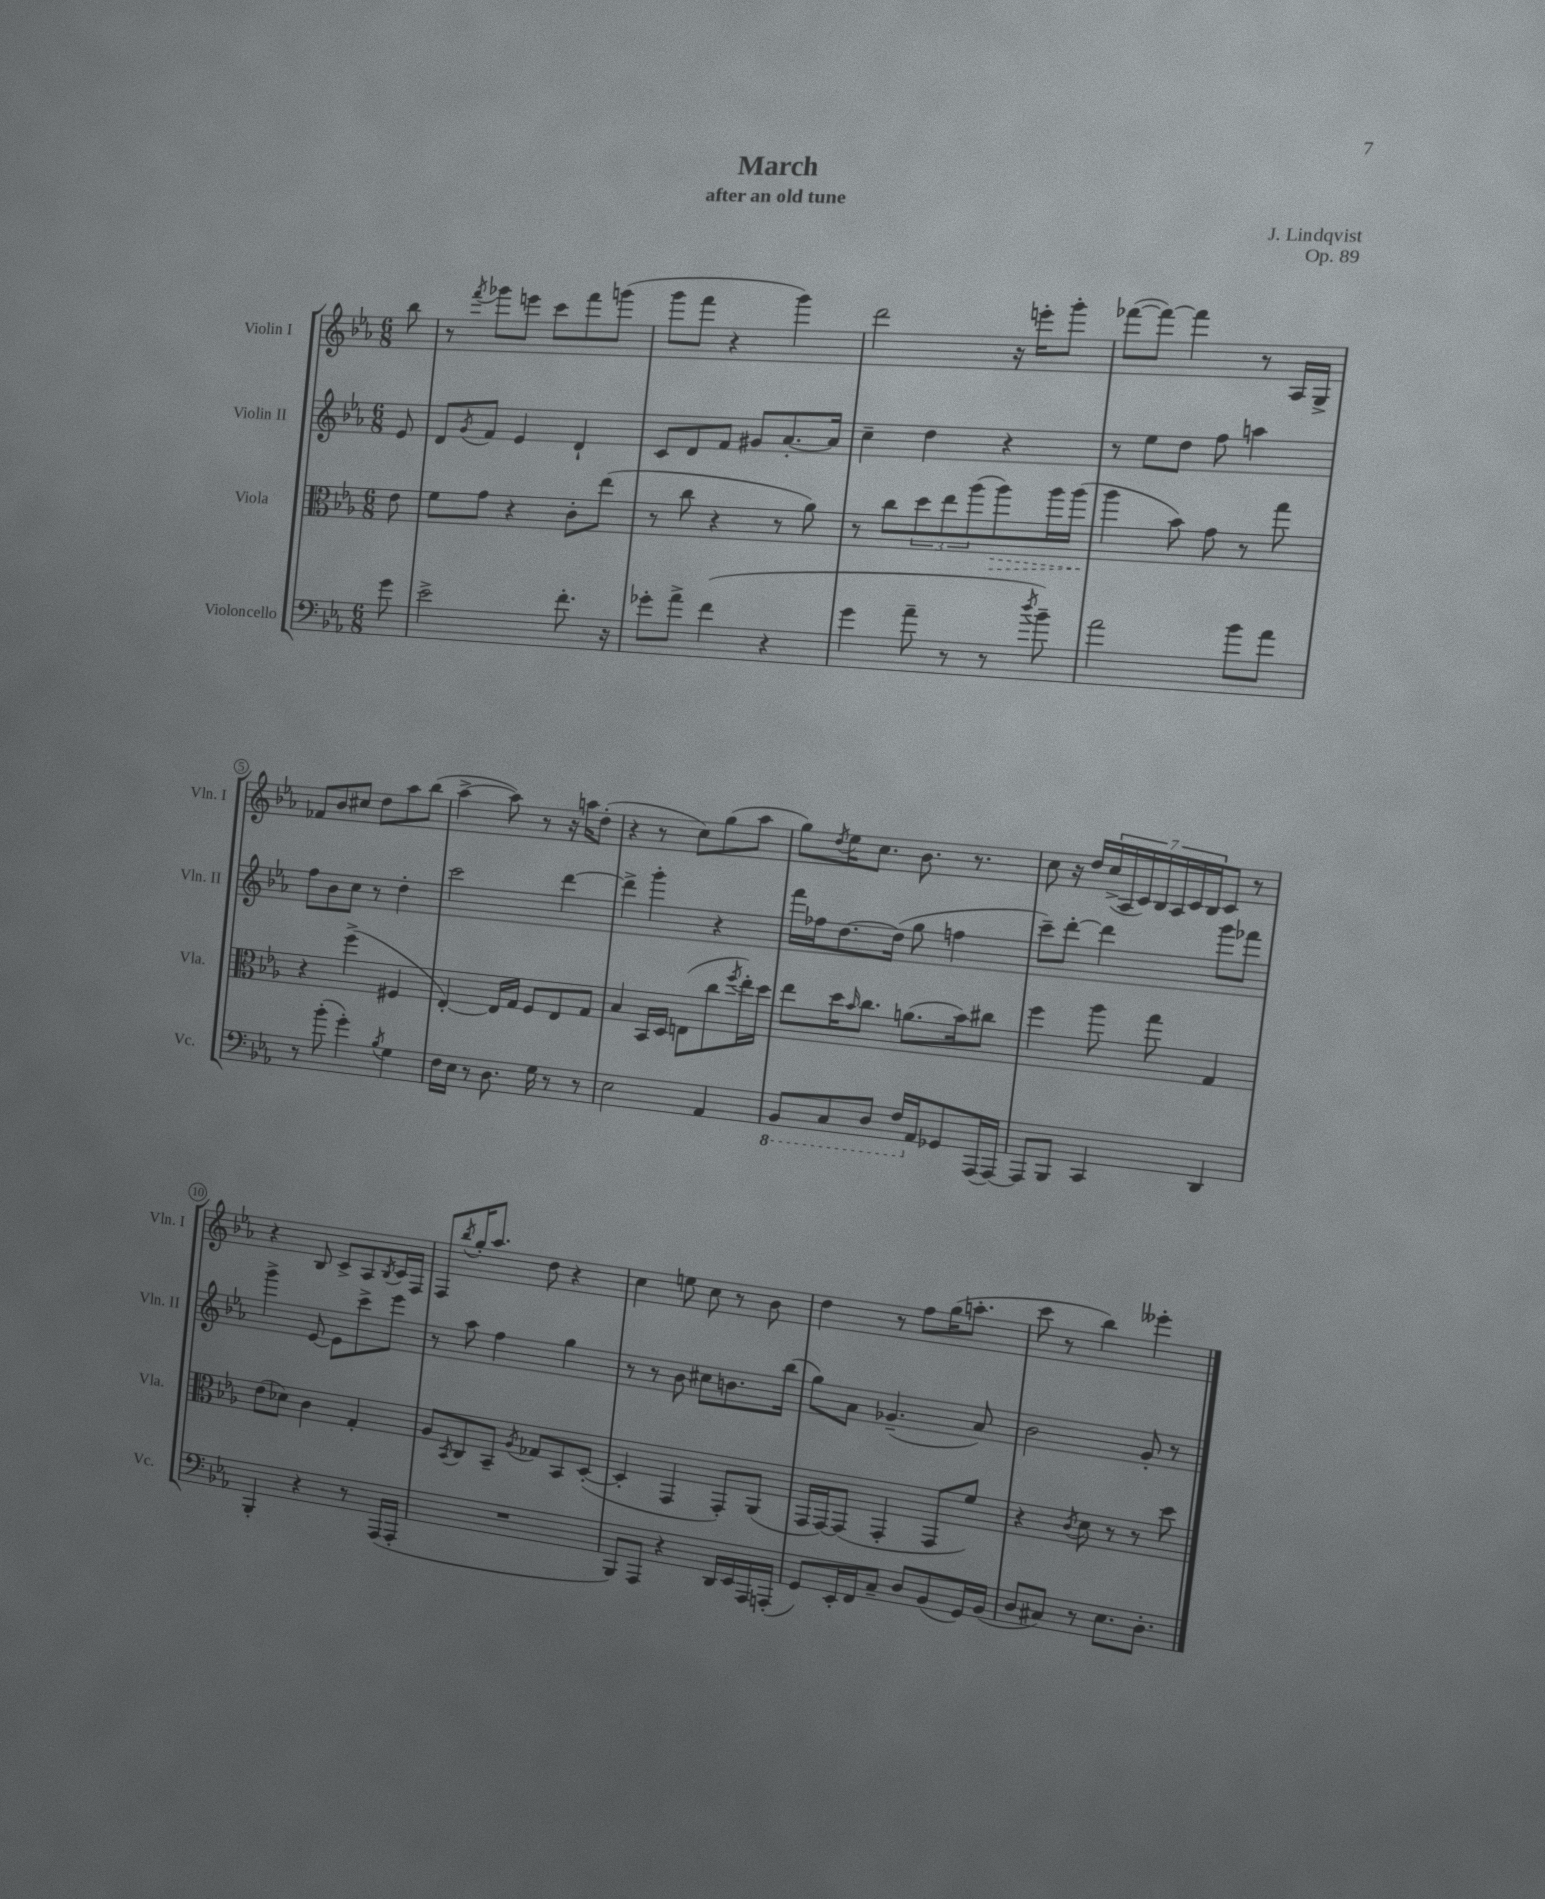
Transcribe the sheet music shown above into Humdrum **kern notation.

**kern	**kern	**kern	**kern
*staff4	*staff3	*staff2	*staff1
*clefF4	*clefC3	*clefG2	*clefG2
*k[b-e-a-]	*k[b-e-a-]	*k[b-e-a-]	*k[b-e-a-]
*M6/8	*M6/8	*M6/8	*M6/8
8g	8e-	8e-	8bb-
=	=	=	=
2e-^	8f	8d	8r
.	.	8qg	8qfff
.	8g	8f	8ggg-
.	4r	4e-	8eee
.	.	.	8ccc
8.f'	8c'	4d`	8fff
.	(8ee-	.	(8ggg
16r	.	.	.
=	=	=	=
8g-'	8r	8c	8ggg
8a-^	8cc	8d	8fff
(4f	4r	8f	4r
.	.	8g#	.
4r	8r	[8.a-'	4ggg)
.	8a-)	.	.
.	.	16a-]	.
=	=	=	=
4g	8r	4cc~	2ddd
.	8cc	.	.
8a-~	12dd	4dd	.
.	12ee-	.	.
8r	.	.	.
.	(12aa-	.	.
8r	8aa-)	4r	16r
.	.	.	16eee'
8qdd	.	.	.
8b-~)	16aa-	.	8ggg'
.	(16aa-	.	.
=	=	=	=
2a-	4aa-	8r	([8fff-
.	.	8ee-	8fff-_)
.	8b-)	8dd	4fff-]
.	8g	8ff	.
8b-	8r	4aa	8r
8a-	8gg	.	16A-
.	.	.	16G^
=	=	=	=
8r	4r	8ff	8f-
(8b-'	.	8b-	8b-
4g')	(4ff^	8cc	8cc#
.	.	8r	8dd
8qB-	.	.	.
4G	4F#	4dd'	8aa-
.	.	.	(8bb-
=	=	=	=
16F	[4E-')	2ccc	[4aa-^
16E-	.	.	.
8r	.	.	.
8.D	16E-]	.	8aa-])
.	16G	.	.
.	8F	.	8r
16G	.	.	.
8r	8E-	[4ddd	16r
.	.	.	16aa
8r	8G	.	(8dd'
=	=	=	=
2E-	4B-	4ddd^]	4r
.	16BB-	4ggg'	8r
.	16D	.	.
.	(8E	.	8cc)
4AA-	8cc	4r	(8gg
.	8qff	.	.
.	16ee-')	.	8aa-
.	16dd	.	.
=	=	=	=
8BBB-	8ee-	16fff	8gg)
.	.	16ff-	.
.	.	.	8qdd
8CC	16dd	[8.dd	16ee-
.	16qqb-	.	.
.	8.cc	.	8.cc
8DD	.	.	.
.	.	(16dd]	.
16FF	(8.a	8gg	8.b-
16AA-	.	.	.
8GG-	.	4ff	.
.	16b-)	.	8.r
(16AAA-	8cc#	.	.
[16AAA-)	.	.	.
=	=	=	=
8AAA-]	4ff	8ccc~)	8cc
8BBB-	.	[8ddd'	16r
.	.	.	16dd
4CC	8aa-	4ddd]	(28cc^
.	.	.	28A-
.	.	.	28c)
.	.	.	28B-
.	8gg	.	.
.	.	.	28A-
.	.	.	28c
.	.	.	28B-
4DD	4G	8ggg	8c
.	.	8fff-	8r
=	=	=	=
4BBB-'	(8e-	4ggg^	4r
.	8d-)	.	.
4r	4c	[8e-	8B-
.	.	8e-]	8c^
8r	4G'	8ccc^	8A-
.	.	.	8qB-
(16AAA-	.	8eee-	16c
16AAA-'	.	.	16F
=	=	=	=
2.r	8A-	8r	8F
.	8qBB-	.	8qbb-
.	8C	8aa-	16gg'
.	.	.	8.aa-
.	8BB-~	4ff	.
.	8qA-	.	.
.	8G-	.	8dd
.	8BB-	4gg	4r
.	([8D'	.	.
=	=	=	=
8BBB-)	4D']	8r	4cc
8AAA-	.	8r	.
4r	4GG	8b-	8ee
.	.	8cc#	8cc
16DD	8GG')	8.b	8r
16EE-	.	.	.
16AAA-	(8AA-	.	8b-
(16AAA'	.	(16bb-	.
=	=	=	=
8GG)	16GG	8gg)	4dd
.	[16GG)	.	.
16EE-'	(8GG]	8a-	.
16FF	.	.	.
8C~	4GG'	(4.g-~	8r
8D	.	.	8ff
(8BB-	8GG	.	(16gg
.	.	.	8.aa'
16GG)	8f)	8a-)	.
(16BB-	.	.	.
=	=	=	=
8D	4r	2b-	8ccc
8C#)	.	.	8r
.	8qc	.	.
8r	8d	.	4bb-)
8.E-	8r	.	.
.	8r	8g'	4eee--'
8.D'	.	.	.
.	8dd	8r	.
==	==	==	==
*-	*-	*-	*-
